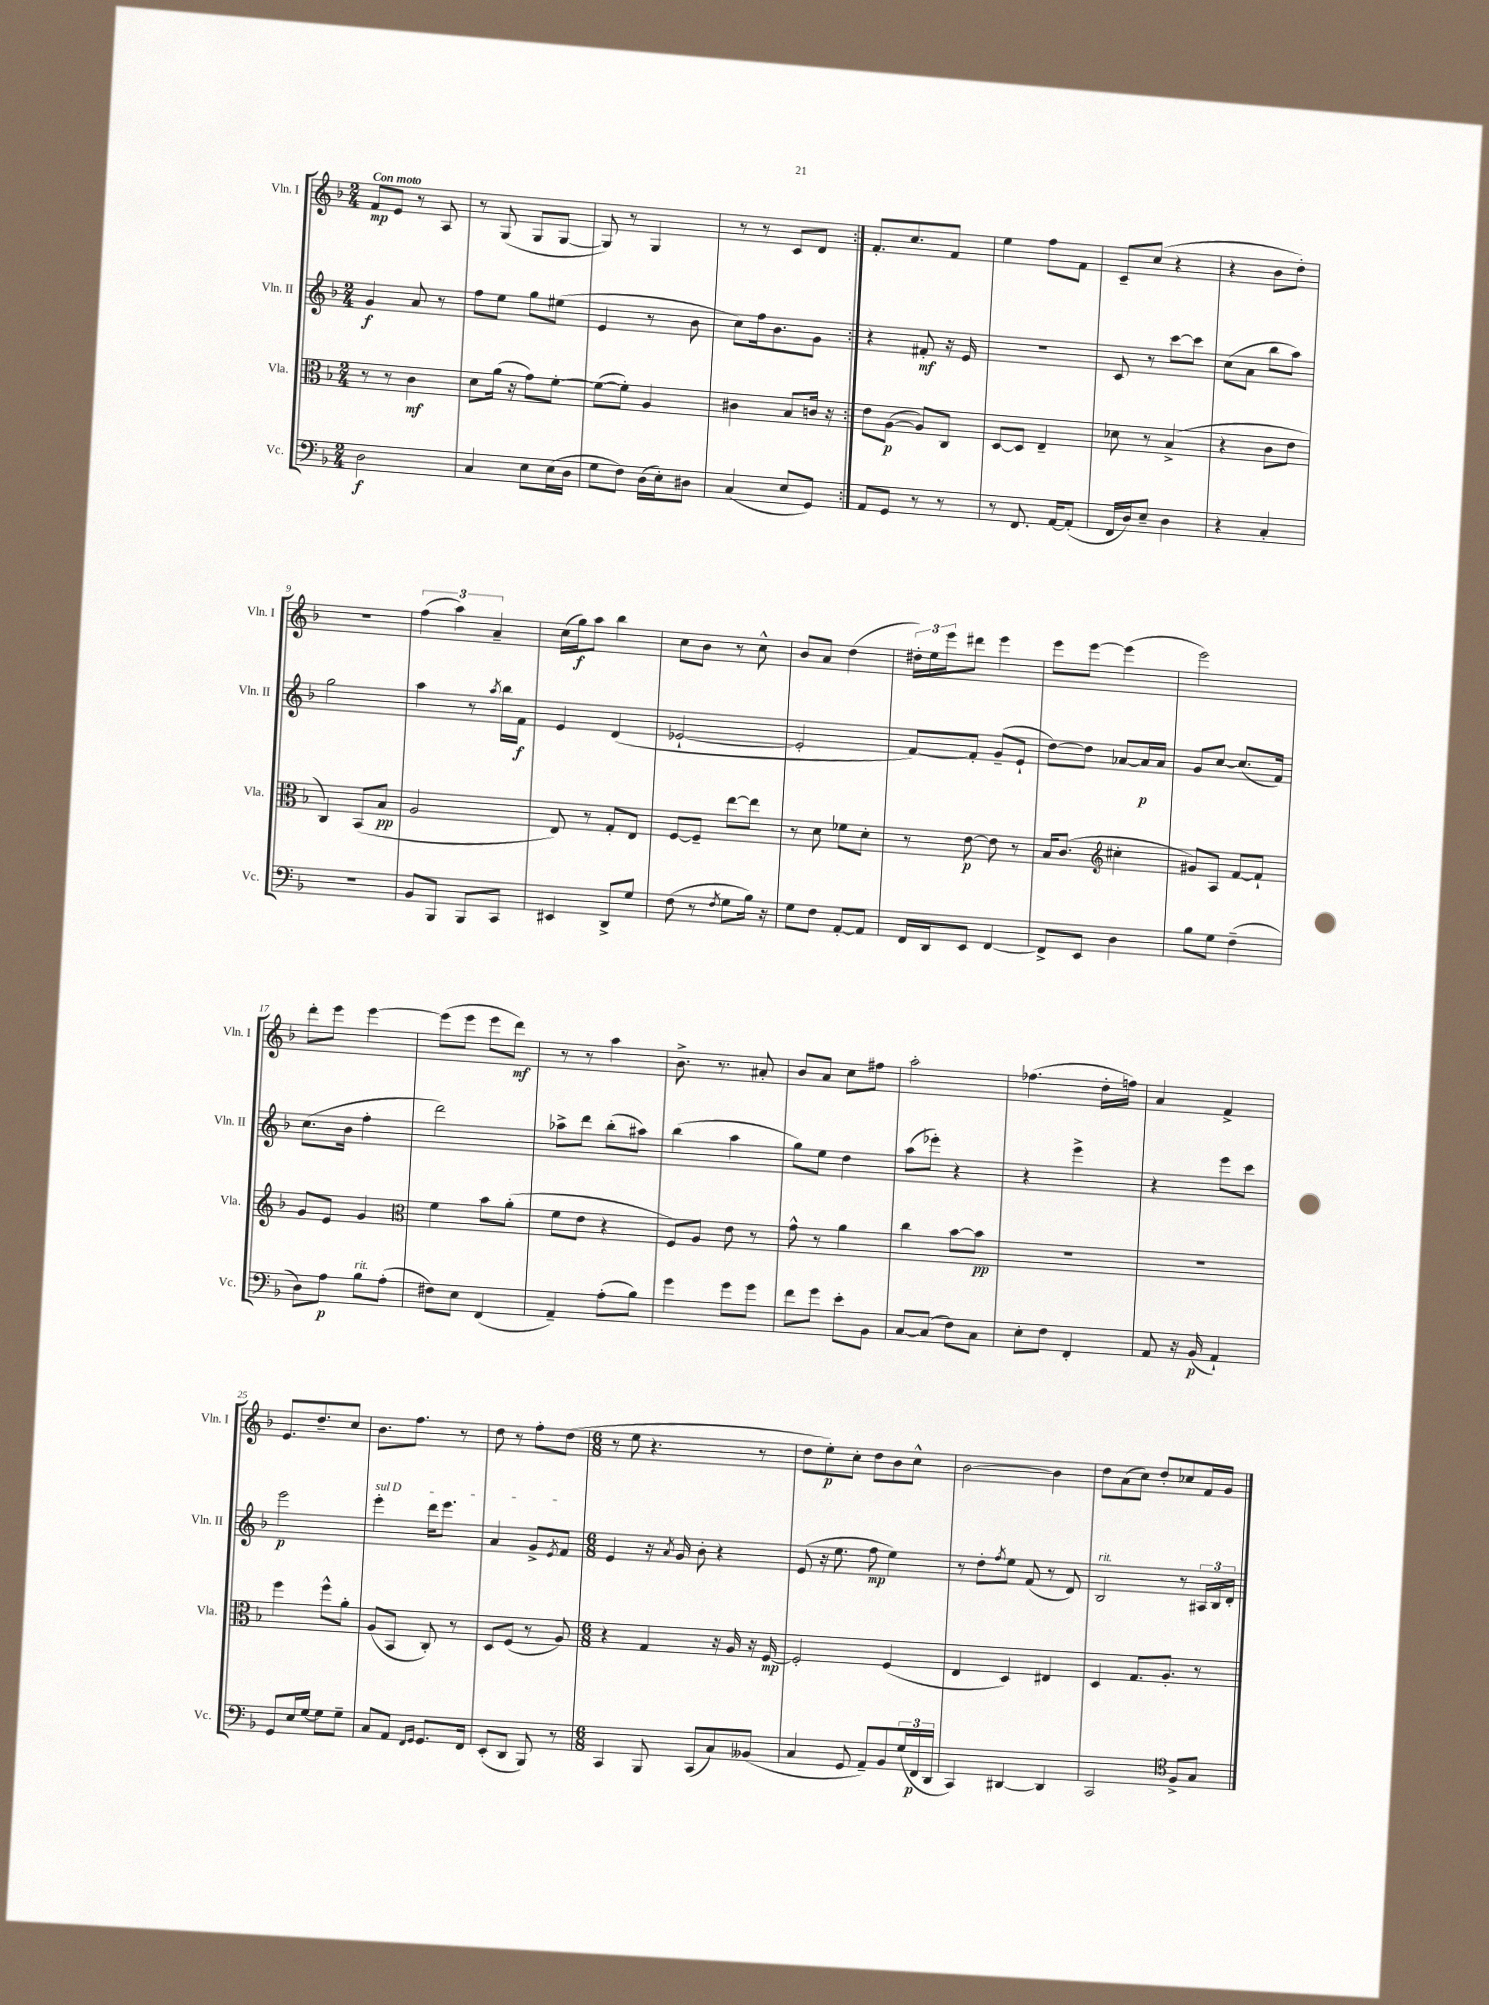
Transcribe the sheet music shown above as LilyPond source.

<<
\new StaffGroup <<
\new Staff = "s0" \with { instrumentName = "Vln. I" shortInstrumentName = "Vln. I" } {
    \clef treble \key f \major \numericTimeSignature \time 2/4 \tempo "Con moto"
    \repeat volta 2 { f'8\mp e'8 r8 a8 |
    r8 g8( g8 g8~ |
    g8) r8 g4 |
    r8 r8 c'8 d'8 | }
    f'8.-. c''8. f'8 |
    e''4 f''8 f'8 |
    c'8-- c''8( r4 |
    r4 bes'8 d''8-.) |
    R2 |
    \tuplet 3/2 { f''4( a''4) a'4-- } |
    c''16( g''16\f) a''8 bes''4 |
    c''8 bes'8 r8 c''8-^ |
    bes'8 a'8 d''4( |
    \tuplet 3/2 { dis''16-.) e''16 e'''16 } dis'''8 e'''4 |
    e'''8 e'''8~ e'''4( |
    e'''2) |
    d'''8-. e'''8 e'''4~ |
    e'''8( e'''8 e'''8 d'''8\mf) |
    r8 r8 a''4 |
    bes'8.-> r8. ais'8-. |
    bes'8 a'8 c''8 fis''8 |
    a''2-. |
    fes''4.( d''16-. f''16) |
    a'4 f'4-> |
    e'8. d''8.-- c''8 |
    bes'8. f''8. r8 |
    d''8 r8 f''8-. d''8( |
    \numericTimeSignature \time 6/8 r8 e''8 r4. r8 |
    d''8 e''8-.\p) c''8-. d''8 bes'8 c''8-^ |
    bes'2~ bes'4 |
    d''8 a'8( c''8) d''8-. ces''8 f'16 g'16 \bar "|." |
}
\new Staff = "s1" \with { instrumentName = "Vln. II" shortInstrumentName = "Vln. II" } {
    \clef treble \key f \major \numericTimeSignature \time 2/4
    \repeat volta 2 { g'4\f a'8 r8 |
    f''8 e''8 g''8 eis''8( |
    e'4 r8 bes'8 |
    c''8) f''16 bes'8. g'8 | }
    r4 fis'8-.\mf r16 e'16 |
    R2 |
    c'8 r8 c'''8~ c'''8 |
    c''8( a'8 bes''8 a''8) |
    g''2 |
    a''4 r8 \acciaccatura { a''8 } bes''16 f'16\f |
    e'4 d'4( |
    ees'2~-! |
    ees'2-. |
    f'8~) f'8-. g'8--( e'8-! |
    d''8~) d''8 aes'8~ aes'16\p aes'16 |
    g'8 c''8~ c''8.( f'16) |
    c''8.( bes'16 f''4-. |
    d'''2) |
    aes''8-> d'''8 bes''8-.( ais''8) |
    bes''4( a''4 |
    g''8) e''8 d''4 |
    a''8( ees'''8-.) r4 |
    r4 e'''4-> |
    r4 e'''8 c'''8 |
    e'''2\p |
    \once \override TextSpanner.bound-details.left.text = \markup { \italic "sul D" } e'''4-.\startTextSpan d'''16 e'''8. |
    a'4 g'8-> \acciaccatura { e'8 } f'8\stopTextSpan |
    \numericTimeSignature \time 6/8 e'4 r16 \acciaccatura { a'8 } g'16 bes'8-. r4 |
    e'8( r16 e''8. f''8\mp e''4) |
    r8 d''8-. \acciaccatura { f''8 } e''8 f'8( r8 d'8) |
    bes2^\markup { \italic "rit." } r8 \tuplet 3/2 { ais16 bes16 d'16-. } \bar "|." |
}
\new Staff = "s2" \with { instrumentName = "Vla." shortInstrumentName = "Vla." } {
    \clef alto \key f \major \numericTimeSignature \time 2/4
    \repeat volta 2 { r8 r8 c'4\mf |
    d'8 a'16( r16 g'8) f'8~-. |
    f'8~( f'8-.) a4 |
    cis'4 bes8 c'16 r16 | }
    e'8 a8~\p( a8) c8 |
    d8~ d8 e4-- |
    des'8 r8 bes4->( |
    r4 c'8 e'8 |
    c4) bes,8( bes8\pp |
    a2 |
    e8) r8 g8-. e8 |
    f8~ f8-- e''8~ e''8 |
    r8 d'8 fes'8 d'8-. |
    r8 e'8~\p e'8 r8 |
    bes16 c'8.( \clef treble cis''4-. |
    gis'8) a8 f'8~ f'8-! |
    g'8 e'8 g'4 |
    \clef alto f'4 bes'8 a'8-.( |
    f'8 e'8 r4 |
    f8) a8 e'8 r8 |
    g'8-^ r8 a'4 |
    c''4 bes'8~ bes'8\pp |
    R2 |
    R2 |
    f''4 f''8-^ a'8-. |
    a8( bes,8 c8-.) r8 |
    d8 f8( r8 a8) |
    \numericTimeSignature \time 6/8 r4 g4 r16 a16 r16 f16~\mp |
    f2-. f4( |
    e4 d4) eis4 |
    d4 g8. a8.-. r8 \bar "|." |
}
\new Staff = "s3" \with { instrumentName = "Vc." shortInstrumentName = "Vc." } {
    \clef bass \key f \major \numericTimeSignature \time 2/4
    \repeat volta 2 { d2\f |
    c4 e8 e16( d16 |
    g8 f8) d16( e16-.) dis8 |
    c4( e8 g,8) | }
    a,8 g,8 r8 r8 |
    r8 f,8. a,16~ a,8-.( |
    f,16 d16) e8-- d4 |
    r4 c4-. |
    R2 |
    bes,8 bes,,8 bes,,8 c,8 |
    eis,4 d,8-> g8 |
    f8( r8 \acciaccatura { f8 } g8 bes16) r16 |
    g8 f8 a,8~-. a,8 |
    f,16 d,16 e,8 f,4~ |
    f,8-> e,8 d4 |
    bes8 g8 f4--( |
    d8) a8\p bes8^\markup { \italic "rit." } a8-.( |
    fis8) e8 f,4( |
    a,4--) a8-.( bes8) |
    g'4 g'8 g'8 |
    f'8 g'8 e'8-. bes,8 |
    c8~ c8( f8) c8 |
    e8-. f8 f,4-. |
    a,8 r16 bes,16\p( a,4-!) |
    g,8 e16 g16~ g8 g8-- |
    c8 a,8 \grace { f,16 g,16 } g,8. f,16 |
    e,8-.( d,8 bes,,8) r8 |
    \numericTimeSignature \time 6/8 c,4 bes,,8 c,8( c8) beses,8( |
    c4 g,8 a,8--) bes,8 \tuplet 3/2 { g16( f,16\p d,16 } |
    c,4) dis,4~ dis,4 |
    c,2 \clef tenor f8-> g8 \bar "|." |
}
>>
>>
